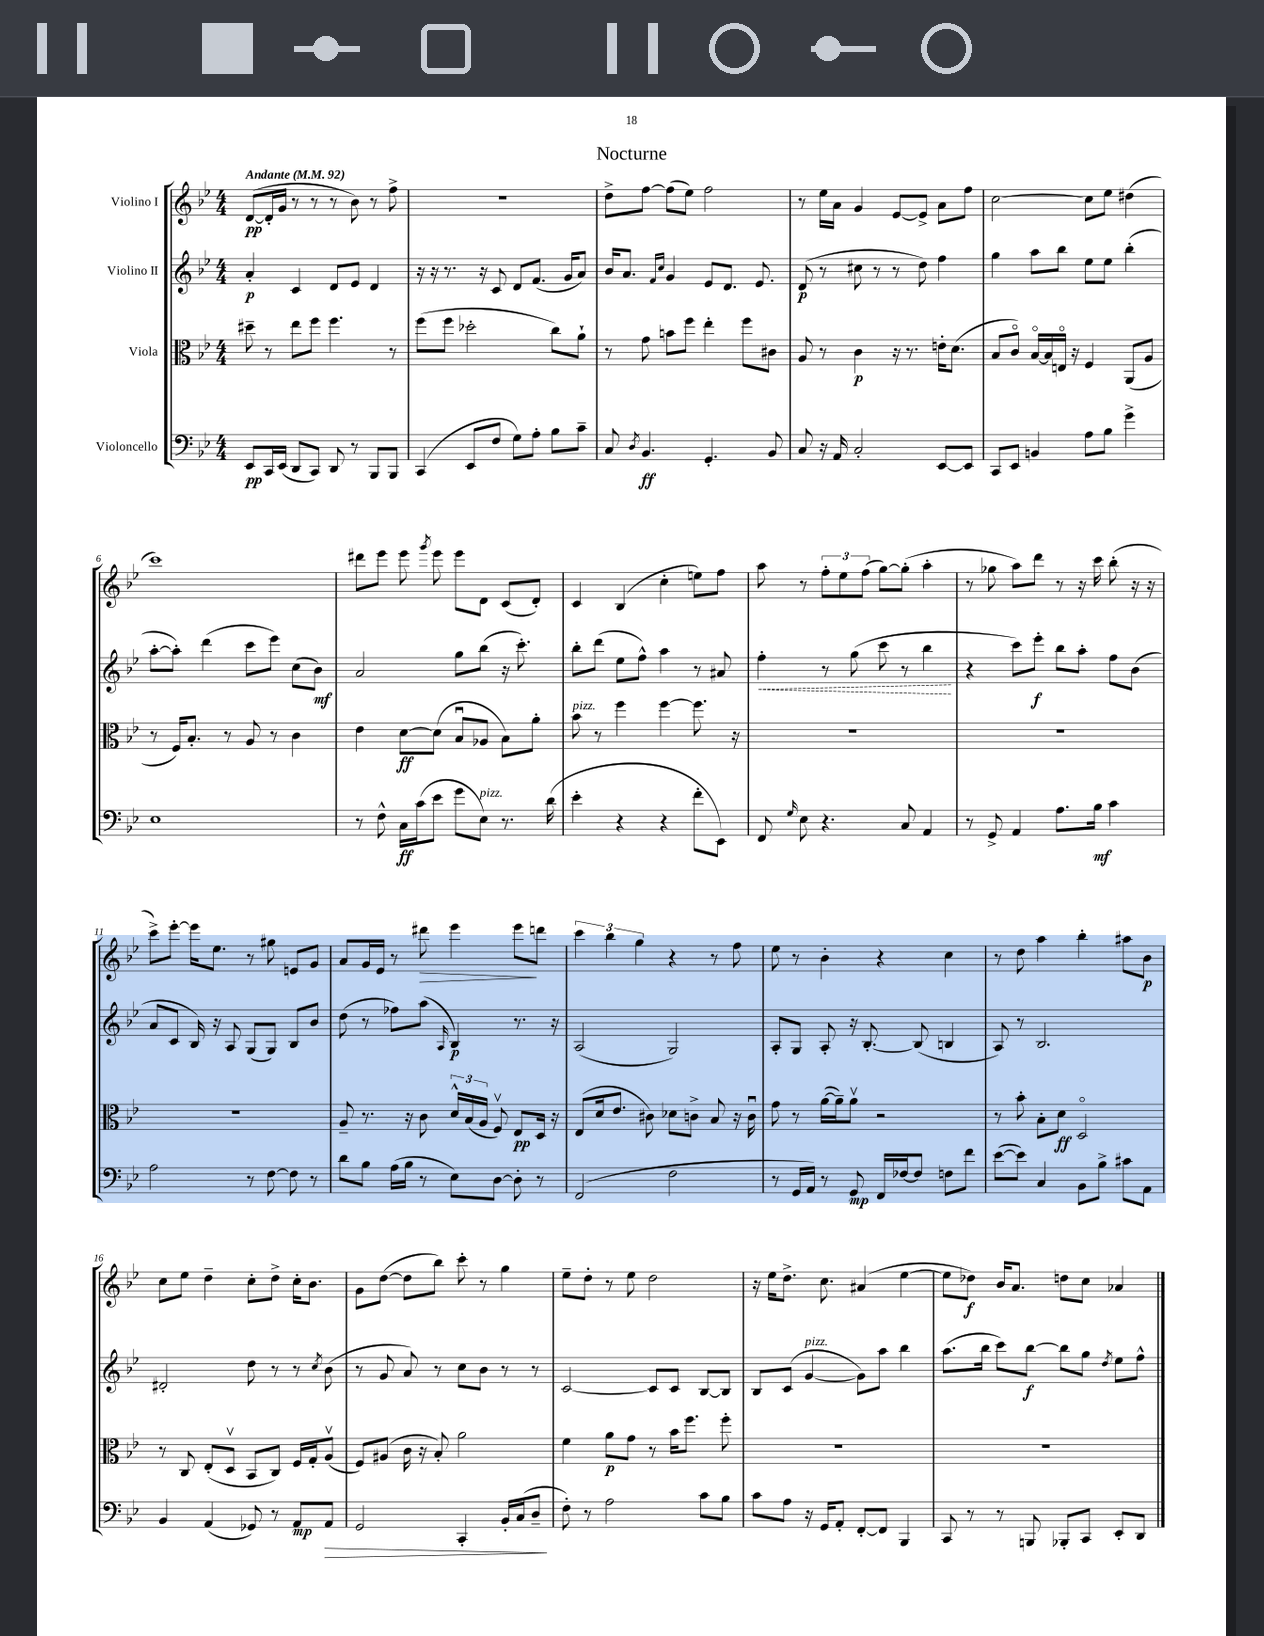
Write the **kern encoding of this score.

**kern	**kern	**kern	**kern
*staff4	*staff3	*staff2	*staff1
*clefF4	*clefC3	*clefG2	*clefG2
*k[b-e-]	*k[b-e-]	*k[b-e-]	*k[b-e-]
*M4/4	*M4/4	*M4/4	*M4/4
*MM92	*MM92	*MM92	*MM92
8EE-	8dd#~	4a'	([8d
16CC	8r	.	16d']
(16EE-	.	.	16g
8DD	8ee-	4c	8r
8CC)	8ff	.	8r
8DD	4.ff	8d	8r
8r	.	8e-	8b-)
8BBB-	.	4d	8r
8BBB-	8r	.	8ff^
=	=	=	=
(4CC	(8ff	16r	1r
.	.	16r	.
.	8ff	8.r	.
8EE-	2dd-'	.	.
.	.	16r	.
8F	.	8c	.
8G)	.	8d	.
8A'	.	(8.f	.
8B-	8cc)	.	.
.	.	16g	.
8c~	8a`	8a)	.
=	=	=	=
8C	8r	16b-	8dd^
.	.	8.a	.
8qD	.	.	.
4.BB-	8g	.	[8ff
.	.	16qqf	.
.	.	16qqcc	.
.	8b	4g	(8ff]
.	8ff	.	8ee-)
4.GG'	4ee-'	8e-	2ff
.	.	8.d	.
.	8ff	.	.
.	.	8.e-	.
8BB-	8c#	.	.
=	=	=	=
8C	8A	(8d	8r
16r	8r	8r	16ee-
16AA	.	.	16a
2C'	4c	8cc#	4g
.	.	8r	.
.	16r	8r	[8e-
.	8.r	.	.
.	.	8dd)	8e-^]
[8EE-	16e'	4ff	8a
.	(8.d	.	.
8EE-]	.	.	8ff
=	=	=	=
8CC	8B-	4gg	[2cc
8EE-	8co)	.	.
4BB	[16B-o	8aa	.
.	16B-]	.	.
.	16Eo	8bb-	.
.	16r	.	.
8A	4F	8ee-	8cc]
8B-	.	8ee-	8ee-
4g^	(8AA	(4bb-'	(4dd#
.	8A	.	.
=	=	=	=
1E-	8r	[8aa'	1ccc)
.	16F)	8aa'])	.
.	8.B-'	.	.
.	.	(4ddd	.
.	8r	.	.
.	8A	8ccc	.
.	8r	8eee-)	.
.	4c	(8cc	.
.	.	8b-)	.
=	=	=	=
8r	4e-	2a	8ddd#
8F^^	.	.	8eee-
16C	[8d	.	8eee-
(16c	.	.	.
.	.	.	8qggg
8e-	(8d]	.	8eee-
8g	8B-u	8gg	8eee-
8E-)	8A-	(8bb-	8d
8.r	8B-)	16r	(8c
.	.	8.ccc')	.
.	8a'	.	8d')
(16d	.	.	.
=	=	=	=
4e-'	8b-	8bb-'	4c
.	8r	(8ddd	.
4r	4ff	8ee-	(4B-
.	.	8ff^^)	.
4r	[4ff	4aa	4cc'
8f'	8.ff]	8r	8ee)
8EE-)	.	8a#	8ff
.	16r	.	.
=	=	=	=
8FF	1r	4ff'	8aa
16qqG	.	.	.
8E-	.	.	8r
4.r	.	8r	12ff'
.	.	.	12ee-
.	.	(8gg	.
.	.	.	(12ff
.	.	8ccc	[8gg)
8C	.	8r	(8gg']
4AA	.	4bb-	4aa'
=	=	=	=
8r	1r	4r	8r
8GG^	.	.	8gg-
4AA	.	8ccc)	8aa)
.	.	8eee-'	8ddd
8.A	.	8bb-	8r
.	.	8aa'	16r
16B-	.	.	16ccc
4c	.	8ff	(8bb-'
.	.	(8b-	16r
.	.	.	16r
=	=	=	=
2A	1r	8a	8ccc^)
.	.	8c	[8eee-'
.	.	16B-)	16eee-]
.	.	16r	8.ee-
.	.	8A	.
8r	.	(8G	8r
[8F	.	8G)	8gg#
8F]	.	8B-	8e
8r	.	8b-	8g
=	=	=	=
8d	8A~	(8dd	8a
8B-	8.r	8r	16g
.	.	.	16e-
(16A	.	8ff-)	8r
16B-	16r	.	.
8r	8c	(8aa	8ddd#
.	.	16qqA	.
8E-)	24d^^	4B-)	4eee-
.	(24B-	.	.
.	24A	.	.
[8D	8Fv)	.	.
8D']	8E-	8.r	8eee-
8r	16D	.	8ddd
.	16r	16r	.
=	=	=	=
(2FF	(8E-	(2A	6ccc
.	16d	.	.
.	.	.	6bb-
.	8.e-	.	.
.	.	.	6gg
.	8c#)	.	.
2F	8d-	2G)	4r
.	8c^	.	.
.	8B-	.	8r
.	16r	.	8ff
.	16cu	.	.
=	=	=	=
8r	8g	8A'	8ee-
16GG	8r	8G	8r
16AA)	.	.	.
8r	([16a	8A'	4b-'
.	16a~])	.	.
8GG	8av	16r	.
.	.	[8.B-'	.
16FF	2r	.	4r
[16F-	.	.	.
8F-]	.	(8B-]	.
8F	.	4B	4cc
8f	.	.	.
=	=	=	=
([8e-	8r	8A)	8r
8e-])	8b-'	8r	8dd
4C	8B-'	2.B-	4aa
.	8d	.	.
8BB-	2Do	.	4bb-'
8B-^	.	.	.
8c#	.	.	8aa#
8AA	.	.	8b-
=	=	=	=
4BB-	8r	2d#'	8cc
.	8C	.	8ee-
(4AA	(8E-'	.	4dd~
.	8Dv	.	.
8GG-)	8BB-	8dd	8cc'
8r	8C)	8r	8dd^
8AA	16F	8r	16cc'
.	16G'	.	8.b-
.	.	8qcc	.
8AA	(8Av	(8b-	.
=	=	=	=
2GG	8F)	8r	8g
.	(8A#	8g	([8dd
.	16c	8a)	8dd]
.	16r	.	.
.	8B-')	8r	8bb-)
4CC'	2a	8cc	8ccc'
.	.	8b-	8r
16BB-'	.	8r	4gg
(16C	.	.	.
8D~	.	8r	.
=	=	=	=
8F')	4f	[2c	8ee-~
8r	.	.	8dd'
2A	8a	.	8r
.	8g	.	8ee-
.	8r	8c]	2dd
.	16b-	8c	.
.	8.ff	.	.
8c	.	[8B-	.
8B-	8ff'	8B-]	.
=	=	=	=
8c	1r	8B-	16r
.	.	.	16ee-
8A	.	(8c	8.dd^
16r	.	[4g	.
16GG	.	.	8.cc
8AA'	.	.	.
[8FF'	.	8g])	(4a#
8FF]	.	8aa	.
4BBB-	.	4bb-	[4ee-
=	=	=	=
8CC	1r	(8.aa	8ee-]
8r	.	.	8dd-)
.	.	16bb-	.
8r	.	8ccc)	16b-
.	.	.	8.a
8BBB	.	[8bb-	.
8BBB-'	.	8bb-]	8dd
8CC	.	8gg	8cc
.	.	8qdd	.
8EE-'	.	8ee-	4a-
8DD	.	8ff^^	.
==	==	==	==
*-	*-	*-	*-
